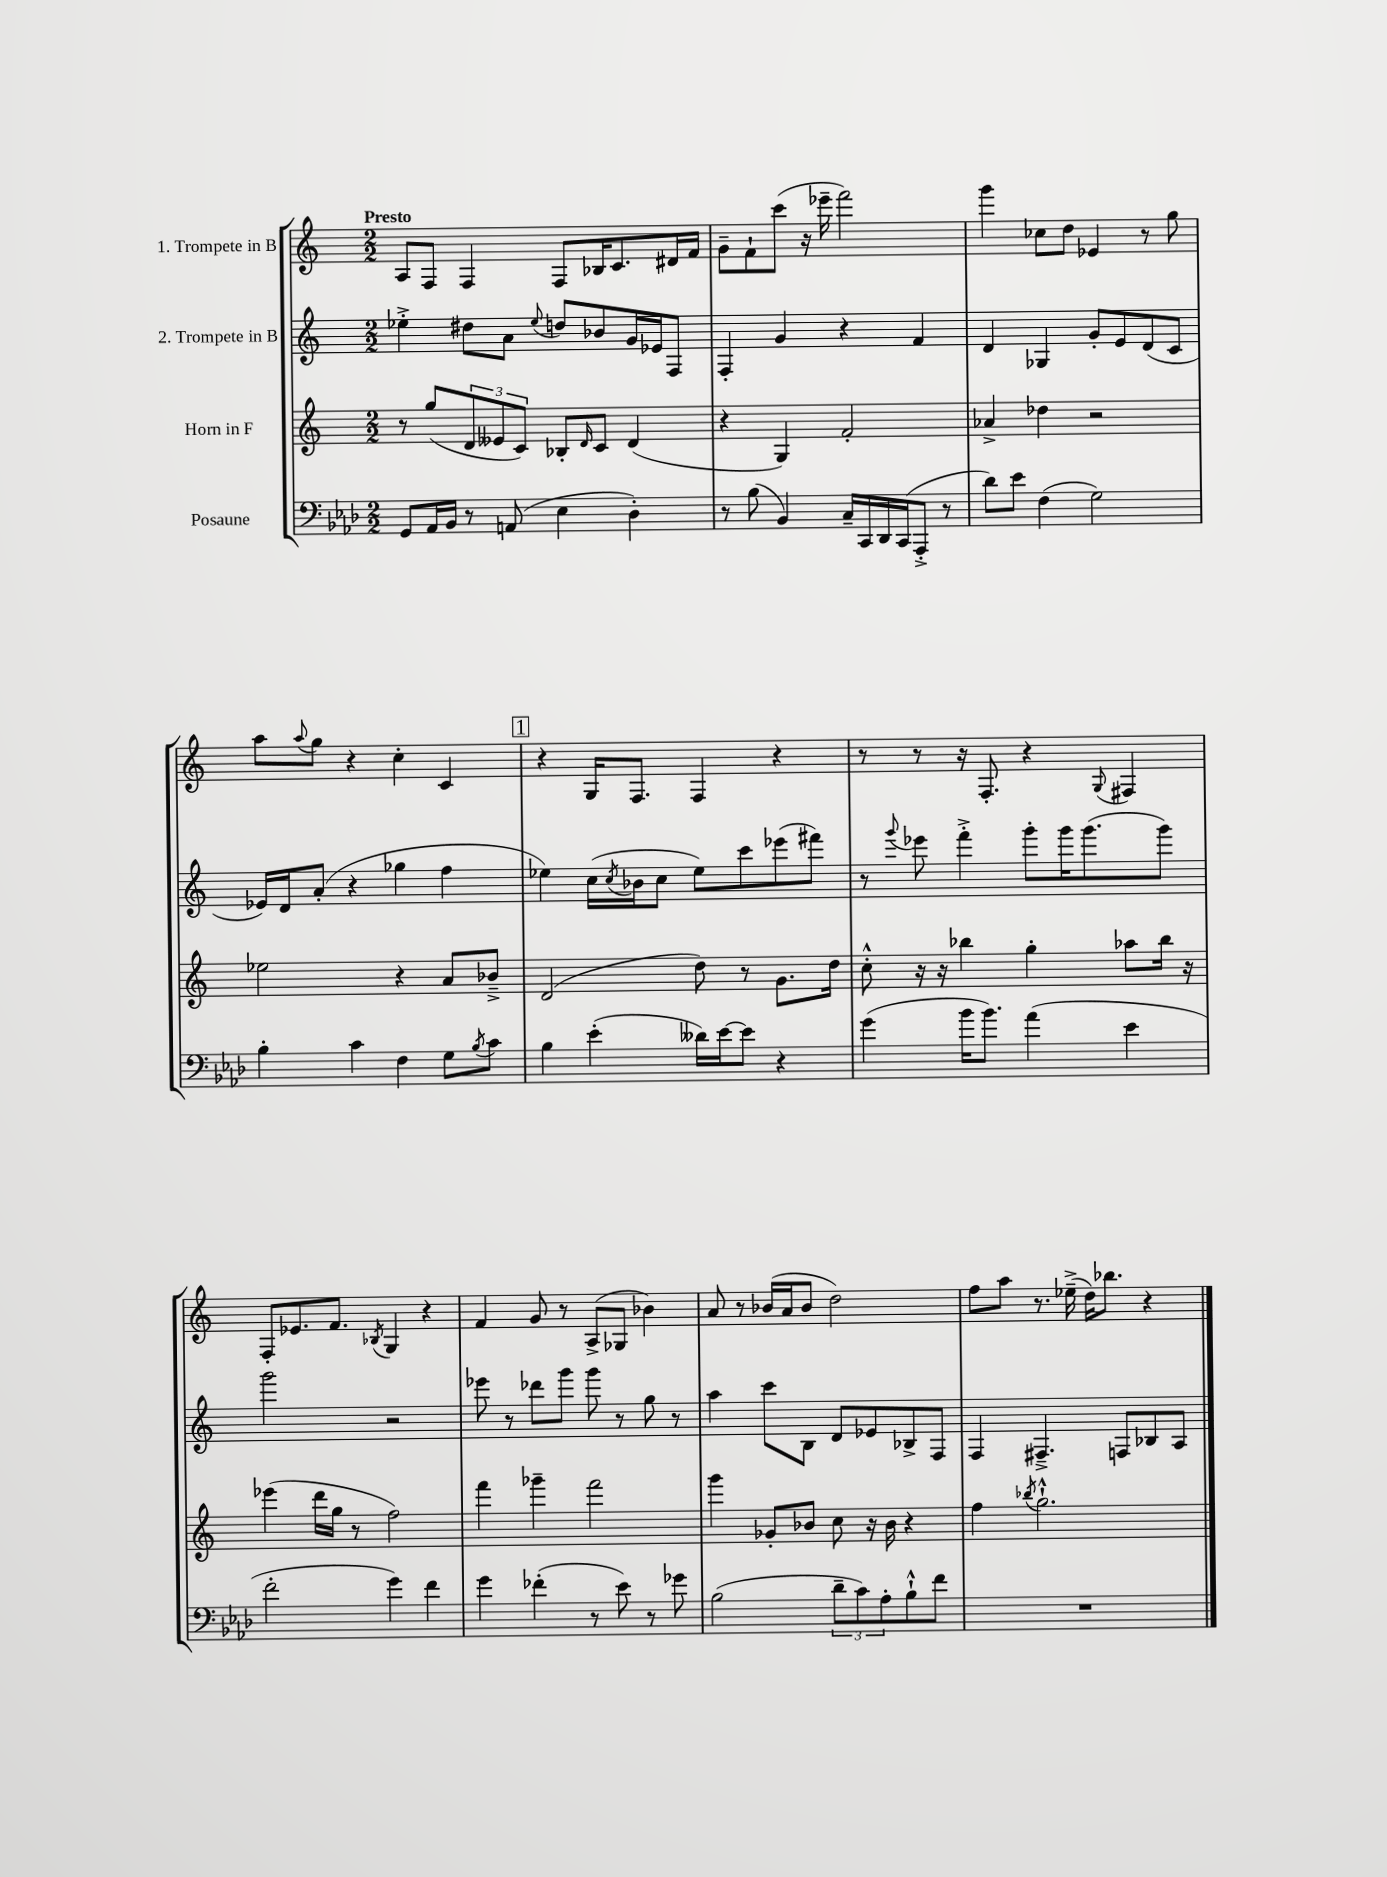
<<
\new StaffGroup <<
\new Staff = "s0" \with { instrumentName = "1. Trompete in B" } {
    \clef treble \key c \major \numericTimeSignature \time 2/2 \tempo "Presto"
    a8 f8 f4 f8 bes16 c'8. dis'16 f'16 |
    g'8-- f'8-! c'''8( r16 ees'''16-- f'''2) |
    g'''4 ces''8 d''8 ees'4 r8 g''8 |
    a''8 \appoggiatura { a''8 } g''8 r4 c''4-. c'4 |
    \mark \markup { \box "1" } r4 g16 f8. f4 r4 |
    r8 r8 r16 f8.-. r4 \appoggiatura { g8 } fis4 |
    f8-. ees'8. f'8. \acciaccatura { bes8 } g4 r4 |
    f'4 g'8 r8 a8->( ges8 bes'4) |
    a'8 r8 bes'16( a'16 bes'8 d''2) |
    f''8 a''8 r8. ees''16--->( d''16) bes''8. r4 \bar "|." |
}
\new Staff = "s1" \with { instrumentName = "2. Trompete in B" } {
    \clef treble \key c \major \numericTimeSignature \time 2/2
    ees''4-.-> dis''8 a'8 \appoggiatura { ees''8 } d''8 bes'8 g'16 ees'16 f8 |
    f4-. g'4 r4 f'4 |
    d'4 ges4 g'8-. e'8 d'8( c'8 |
    ees'16) d'16 a'8-.( r4 ges''4 f''4 |
    \mark \markup { \box "1" } ees''4) c''16( \acciaccatura { c''8 } bes'16 c''8 ees''8) c'''8 ees'''8( fis'''8) |
    r8 \appoggiatura { g'''8 } ees'''8 f'''4-.-> g'''8-. g'''16 g'''8.( g'''8) |
    g'''2 r2 |
    ees'''8 r8 des'''8 g'''8 g'''8 r8 g''8 r8 |
    a''4 c'''8 b8 d'8 ees'8 bes8-> f8 |
    f4 fis4.---> f8 bes8 a8 \bar "|." |
}
\new Staff = "s2" \with { instrumentName = "Horn in F" } {
    \clef treble \key c \major \numericTimeSignature \time 2/2
    r8 g''8( \tuplet 3/2 { d'8 eeses'8 c'8) } bes8-. \grace { d'16 } c'8 d'4( |
    r4 g4) f'2-. |
    aes'4-> des''4 r2 |
    ees''2 r4 a'8 bes'8---> |
    \mark \markup { \box "1" } d'2( d''8) r8 g'8. d''16 |
    c''8-.-^ r16 r16 bes''4 g''4-. aes''8 bes''16 r16 |
    ees'''4( d'''16 g''16 r8 f''2) |
    f'''4 ges'''4-- f'''2 |
    g'''4 ges'8-. bes'8 c''8 r16 bes'16 r4 |
    f''4 \acciaccatura { bes''8 } g''2.-!-^ \bar "|." |
}
\new Staff = "s3" \with { instrumentName = "Posaune" } {
    \clef bass \key aes \major \numericTimeSignature \time 2/2
    g,8 aes,16 bes,16 r8 a,8( ees4 des4-.) |
    r8 bes8( bes,4) c16-- c,16 des,16 c,16( aes,,8-.-> r8 |
    des'8) ees'8 f4( g2) |
    bes4-. c'4 f4 g8 \acciaccatura { bes8 } c'8 |
    \mark \markup { \box "1" } bes4 ees'4-.( deses'16) ees'16~ ees'8 r4 |
    g'4( bes'16 bes'8.) aes'4( ees'4 |
    f'2-. g'4) f'4 |
    g'4 fes'4-.( r8 ees'8) r8 ges'8 |
    bes2( \tuplet 3/2 { des'8-- c'8) aes8-. } bes8-!-^ f'8 |
    R1 \bar "|." |
}
>>
>>
\layout { \context { \Score \remove "Bar_number_engraver" } }
